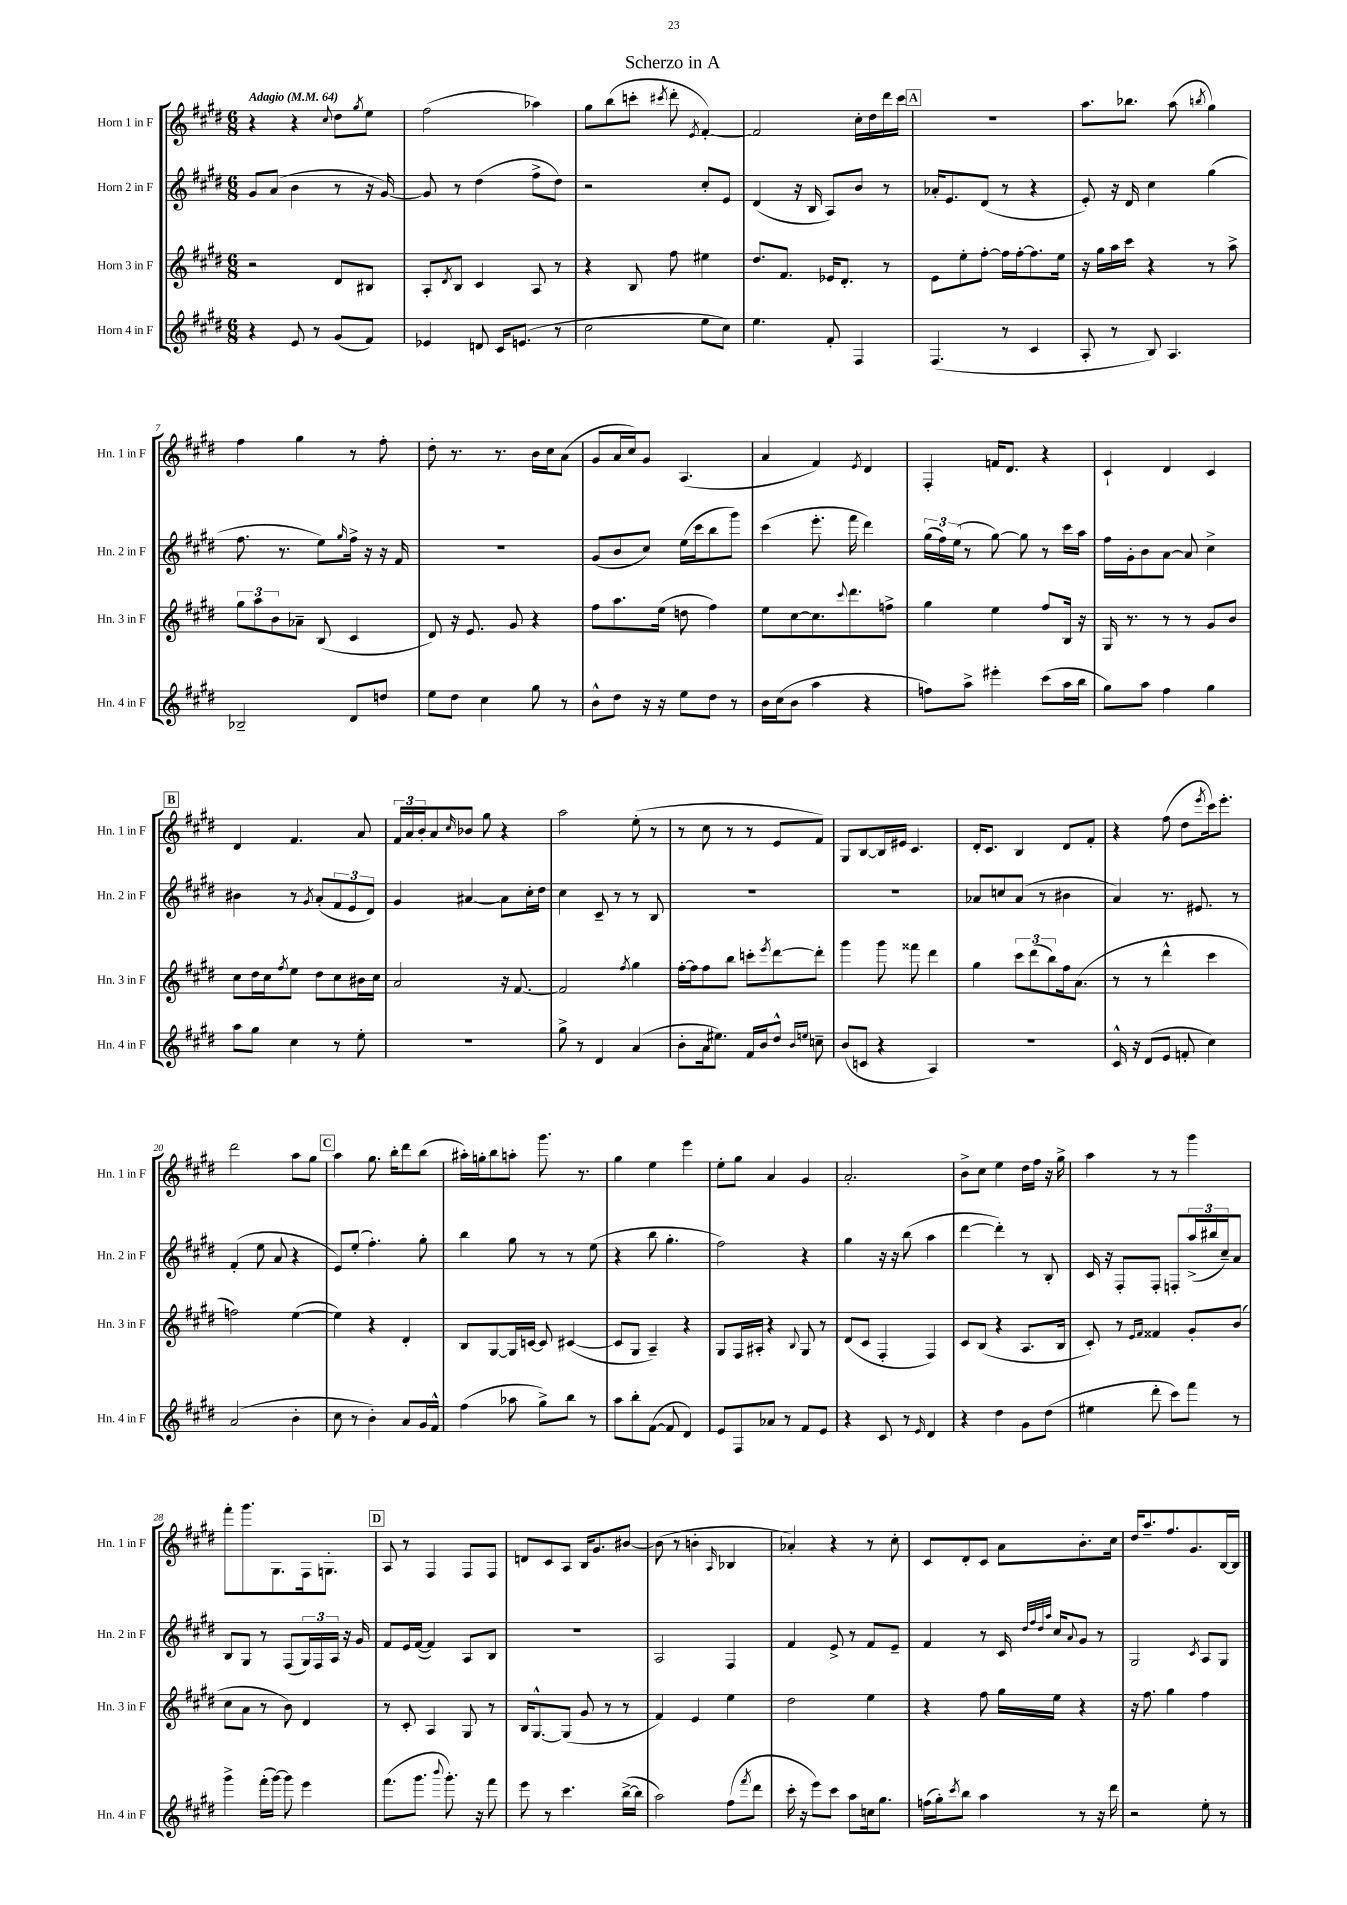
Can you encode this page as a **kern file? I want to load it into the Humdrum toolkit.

**kern	**kern	**kern	**kern
*staff4	*staff3	*staff2	*staff1
*clefG2	*clefG2	*clefG2	*clefG2
*k[f#c#g#d#]	*k[f#c#g#d#]	*k[f#c#g#d#]	*k[f#c#g#d#]
*M6/8	*M6/8	*M6/8	*M6/8
*MM64	*MM64	*MM64	*MM64
4r	2r	8g#	4r
.	.	(8a	.
8e	.	4b	4r
8r	.	.	.
.	.	.	8qqcc#
(8g#	8d#	8r	8dd#
.	.	.	8qgg#
8f#)	8B#	16r	8ee
.	.	[16g#)	.
=	=	=	=
4e-	8A'	8g#]	(2ff#
.	8qd#	.	.
.	8B	8r	.
8d	4c#	(4dd#	.
16c#	.	.	.
(8.e	.	.	.
.	8A	8ff#^	4aa-)
8r	8r	8dd#)	.
=	=	=	=
2cc#	4r	2r	8gg#
.	.	.	(8bb
.	8B	.	8ccc'
.	.	.	8qccc#
.	8ff#	.	8ddd#'
.	.	.	8qe
8ee	4ee#	8cc#'	[4f#')
8cc#)	.	8e	.
=	=	=	=
4.ee	8.dd#	(4d#	2f#]
.	8.f#	.	.
.	.	16r	.
.	.	16B	.
8f#'	16e-	8A)	.
.	8.d#'	.	.
4F#	.	8b	16cc#'
.	.	.	16dd#
.	8r	8r	16ddd#
.	.	.	16ccc#
=	=	=	=
(4.F#	8e	16a-'	2.r
.	.	8.e	.
.	8ee'	.	.
.	[8ff#'	(8d#	.
8r	16ff#]	8r	.
.	[16ff#'	.	.
4c#	8.ff#]	4r	.
.	16ee	.	.
=	=	=	=
8A'	16r	8e')	8.aa
.	16gg#	.	.
8r	16aa	16r	.
.	16ccc#	16d#	8.bb-
8B)	4r	4cc#	.
4.A	.	.	(8aa
.	.	.	8qbb
.	8r	(4gg#	4gg#)
.	8aa^	.	.
=	=	=	=
2B-~	12gg#	8.ff#	4ff#
.	12aa	.	.
.	12b	.	.
.	.	8.r	.
.	8a-~	.	4gg#
.	(8B	8ee)	.
.	.	16qqgg#	.
8d#	4c#	16ff#^	8r
.	.	16r	.
8dd	.	16r	8ff#'
.	.	16f#	.
=	=	=	=
8ee	8d#)	2.r	8dd#'
8dd#	16r	.	8.r
.	8.e	.	.
4cc#	.	.	.
.	.	.	8.r
.	8g#	.	.
8gg#	4r	.	16b
.	.	.	16cc#
8r	.	.	(8a
=	=	=	=
8b^^	8ff#	(8g#	8g#
8dd#	8.aa	8b	16a
.	.	.	16cc#)
16r	.	8cc#)	8g#
16r	(16ee	.	.
8ee	8dd	(16ee	(4.A
.	.	16ccc#	.
8dd#	4ff#)	8bb	.
8r	.	8ggg#)	.
=	=	=	=
16b	8ee	(4ccc#	4a
(16cc#	.	.	.
8b	[8cc#	.	.
4aa	8.cc#]	8.eee'	4f#)
.	8qqccc#	.	.
.	8.ddd#	16fff#	.
.	.	.	8qe
4r	.	4ddd#)	4d#
.	8ff^	.	.
=	=	=	=
8ff)	4gg#	(24gg#	4F#'
.	.	24ff#)	.
.	.	(24ee	.
8aa^	.	8r	.
4eee#'	4ee	[8gg#)	16f
.	.	.	8.d#
.	.	8gg#]	.
(8ccc#	8ff#	8r	4r
16aa	16B	16ccc#	.
16bb	16r	16aa	.
=	=	=	=
8gg#)	16G#	16ff#	4c#`
.	8.r	16g#'	.
8aa	.	8b	.
4ff#	8r	[8a	4d#
.	8r	8a]	.
4gg#	8g#	4cc#^	4c#
.	8b	.	.
=	=	=	=
8aa	8cc#	4b#	4d#
8gg#	16dd#	.	.
.	16cc#	.	.
.	8qff#	.	.
4cc#	8ee	8r	4.f#
.	.	8qg#	.
.	8dd#	(8a'	.
8r	8cc#	12f#	.
.	.	12e	.
8ee'	16b#	.	8a
.	.	12d#)	.
.	16cc#	.	.
=	=	=	=
2.r	2a	4g#	24f#
.	.	.	24a
.	.	.	24b'
.	.	.	8a
.	.	.	16qqcc#
.	.	[4a#	8b-
.	.	.	8gg#
.	16r	8a#]	4r
.	[8.f#	.	.
.	.	16cc#'	.
.	.	16dd#	.
=	=	=	=
8gg#^	2f#]	4cc#	2aa
8r	.	.	.
4d#	.	8c#~	.
.	.	8r	.
.	8qff#	.	.
(4a	4gg#	8r	(8ee'
.	.	8B	8r
=	=	=	=
8b'	[16ff#'	2.r	8r
.	16ff#]	.	.
16a	8ff#	.	8cc#
8.ee#)	.	.	.
.	8bb	.	8r
16f#	8ccc'	.	8r
16b	.	.	.
.	8qeee	.	.
8dd#^^	[8ddd#	.	8e
16qqb	.	.	.
16qqee	.	.	.
8cc~	8ddd#']	.	8f#)
=	=	=	=
(8b	4ggg#	2.r	8G#
8c	.	.	[8B
4r	8ggg#	.	16B]
.	.	.	16e#
.	8fff##	.	4.c#
4A)	4ddd#	.	.
=	=	=	=
2.r	4gg#	8a-	16d#'
.	.	.	8.c#
.	.	8cc	.
.	12ccc#	(8a-	4B
.	(12ddd#	.	.
.	.	8r	.
.	12bb)	.	.
.	16ff#	4b#	8d#
.	(8.a	.	.
.	.	.	8f#'
=	=	=	=
16c#^^	8r	4a)	4r
16r	.	.	.
(8d#	8r	.	.
8e	4ddd#^^	8.r	(8ff#
8f'	.	.	8dd#
.	.	8.e#	.
.	.	.	8qeee
4cc#)	4ccc#	.	16ccc#)
.	.	.	8.eee'
.	.	8r	.
=	=	=	=
(2a	2ff)	(4f#'	2ddd#
.	.	8ee	.
.	.	8a	.
4b'	([4ee	4r	8aa
.	.	.	8gg#
=	=	=	=
8cc#	4ee])	8e)	4aa
8r	.	(8ee'	.
4b')	4r	4.ff#')	8.gg#
.	.	.	16bb'
8a	4d#'	.	8ddd#
16g#	.	8gg#'	(8bb
16f#^^	.	.	.
=	=	=	=
(4ff#	8B	4bb	16aa#')
.	.	.	16gg'
.	[8G#	.	8bb
8aa-	16G#]	8gg#	8aa'
.	[16c	.	.
8gg#^)	8c]	8r	8.ggg#
8bb	([4c#	8r	.
.	.	.	8.r
8r	.	(8ee	.
=	=	=	=
8aa	8c#]	4r	4gg#
8bb'	8G#	.	.
([8f#	4A~)	8bb	4ee
8f#]	.	4.gg#'	.
4d#)	4r	.	4eee
=	=	=	=
8e	8G#	2ff#)	8ee'
8F#	16F#	.	8gg#
.	16A#'	.	.
8a-	4r	.	4a
8r	.	.	.
.	8qqB	.	.
8f#	8G#	4r	4g#
8e	8r	.	.
=	=	=	=
4r	(8d#	4gg#	2.a'
.	8c#	.	.
8c#	4F#'	16r	.
.	.	16r	.
8r	.	(8bb	.
16qqe	.	.	.
4d#	4F#)	4aa	.
=	=	=	=
4r	8c#	[4ddd#	8b^
.	(8B	.	8cc#
4dd#	4r	4ddd#'])	4ee
8g#	8.A	8r	16dd#
.	.	.	16ff#
(8dd#	.	8B'	16r
.	16B	.	16gg#^
=	=	=	=
4ee#	8c#')	16c#	4aa
.	.	16r	.
.	8r	8F#'	.
.	16qqe	.	.
.	16qqf#	.	.
8ddd#'	4f##	8F#'	8r
8ccc#)	.	8F'	8r
8fff#	8g#'	(24aa^	4ggg#
.	.	24bb#	.
.	.	24cc#~)	.
8r	(8b	8a	.
=	=	=	=
4ggg#^	8cc#	8B	8fff#'
.	8a	8G#	8.ggg#
(16fff#'	8r	8r	.
[16ggg#)	.	.	8.G#
8ggg#]	8b)	(8F#	.
4eee	4d#	24G#)	16F#
.	.	24F#	.
.	.	.	8.G'
.	.	24A	.
.	.	16r	.
.	.	16g#	.
=	=	=	=
(8.fff#	8r	8f#	8A
.	8c#'	16e	8r
8.ggg#	.	([16f#	.
.	4A	4f#])	4F#
8qqbbb	.	.	.
8.ggg#')	.	.	.
.	8G#	8A	8F#
16r	.	.	.
8fff#	8r	8B	8F#
=	=	=	=
8eee	16B	2.r	8d
.	[8.G#^^	.	.
8r	.	.	8c#
4.ccc#	(8G#]	.	8A
.	8g#	.	16B
.	.	.	8.g#
.	8r	.	.
([16bb^	8r	.	[8b#
16bb]	.	.	.
=	=	=	=
2aa)	4f#)	2A	(8b#]
.	.	.	8r
.	4e	.	4b'
.	.	.	16qqA
(8ff#	4ee	4F#	4B-
8qfff#	.	.	.
8ddd#	.	.	.
=	=	=	=
16ccc#'	2dd#	4f#	4a-')
16r	.	.	.
8eee)	.	.	.
8ccc#	.	8e^	4r
8aa	.	8r	.
16cc	4ee	8f#	8r
8.gg#	.	.	.
.	.	8e~	8cc#'
=	=	=	=
(16ff	4r	4f#	8c#
16gg#')	.	.	.
8qccc#	.	.	.
8bb	.	.	8d#'
4aa	8ff#	8r	8c#
.	16gg#	16c#	8a
.	.	32qqdd#	.
.	.	32qqff#	.
.	.	32qqdd#	.
.	.	32qqaa	.
.	16ee	16cc#	.
.	.	8qqa	.
8r	4r	8g#	8.b'
16r	.	8r	.
16ddd#	.	.	16cc#
=	=	=	=
2r	16r	2G#	16dd#
.	8.ff#	.	8.aa~
.	4gg#	.	8.ff#
.	.	.	8.g#
.	.	8qc#	.
8ee'	4ff#	8A	.
8r	.	8G#	[16B
.	.	.	16B]
==	==	==	==
*-	*-	*-	*-
